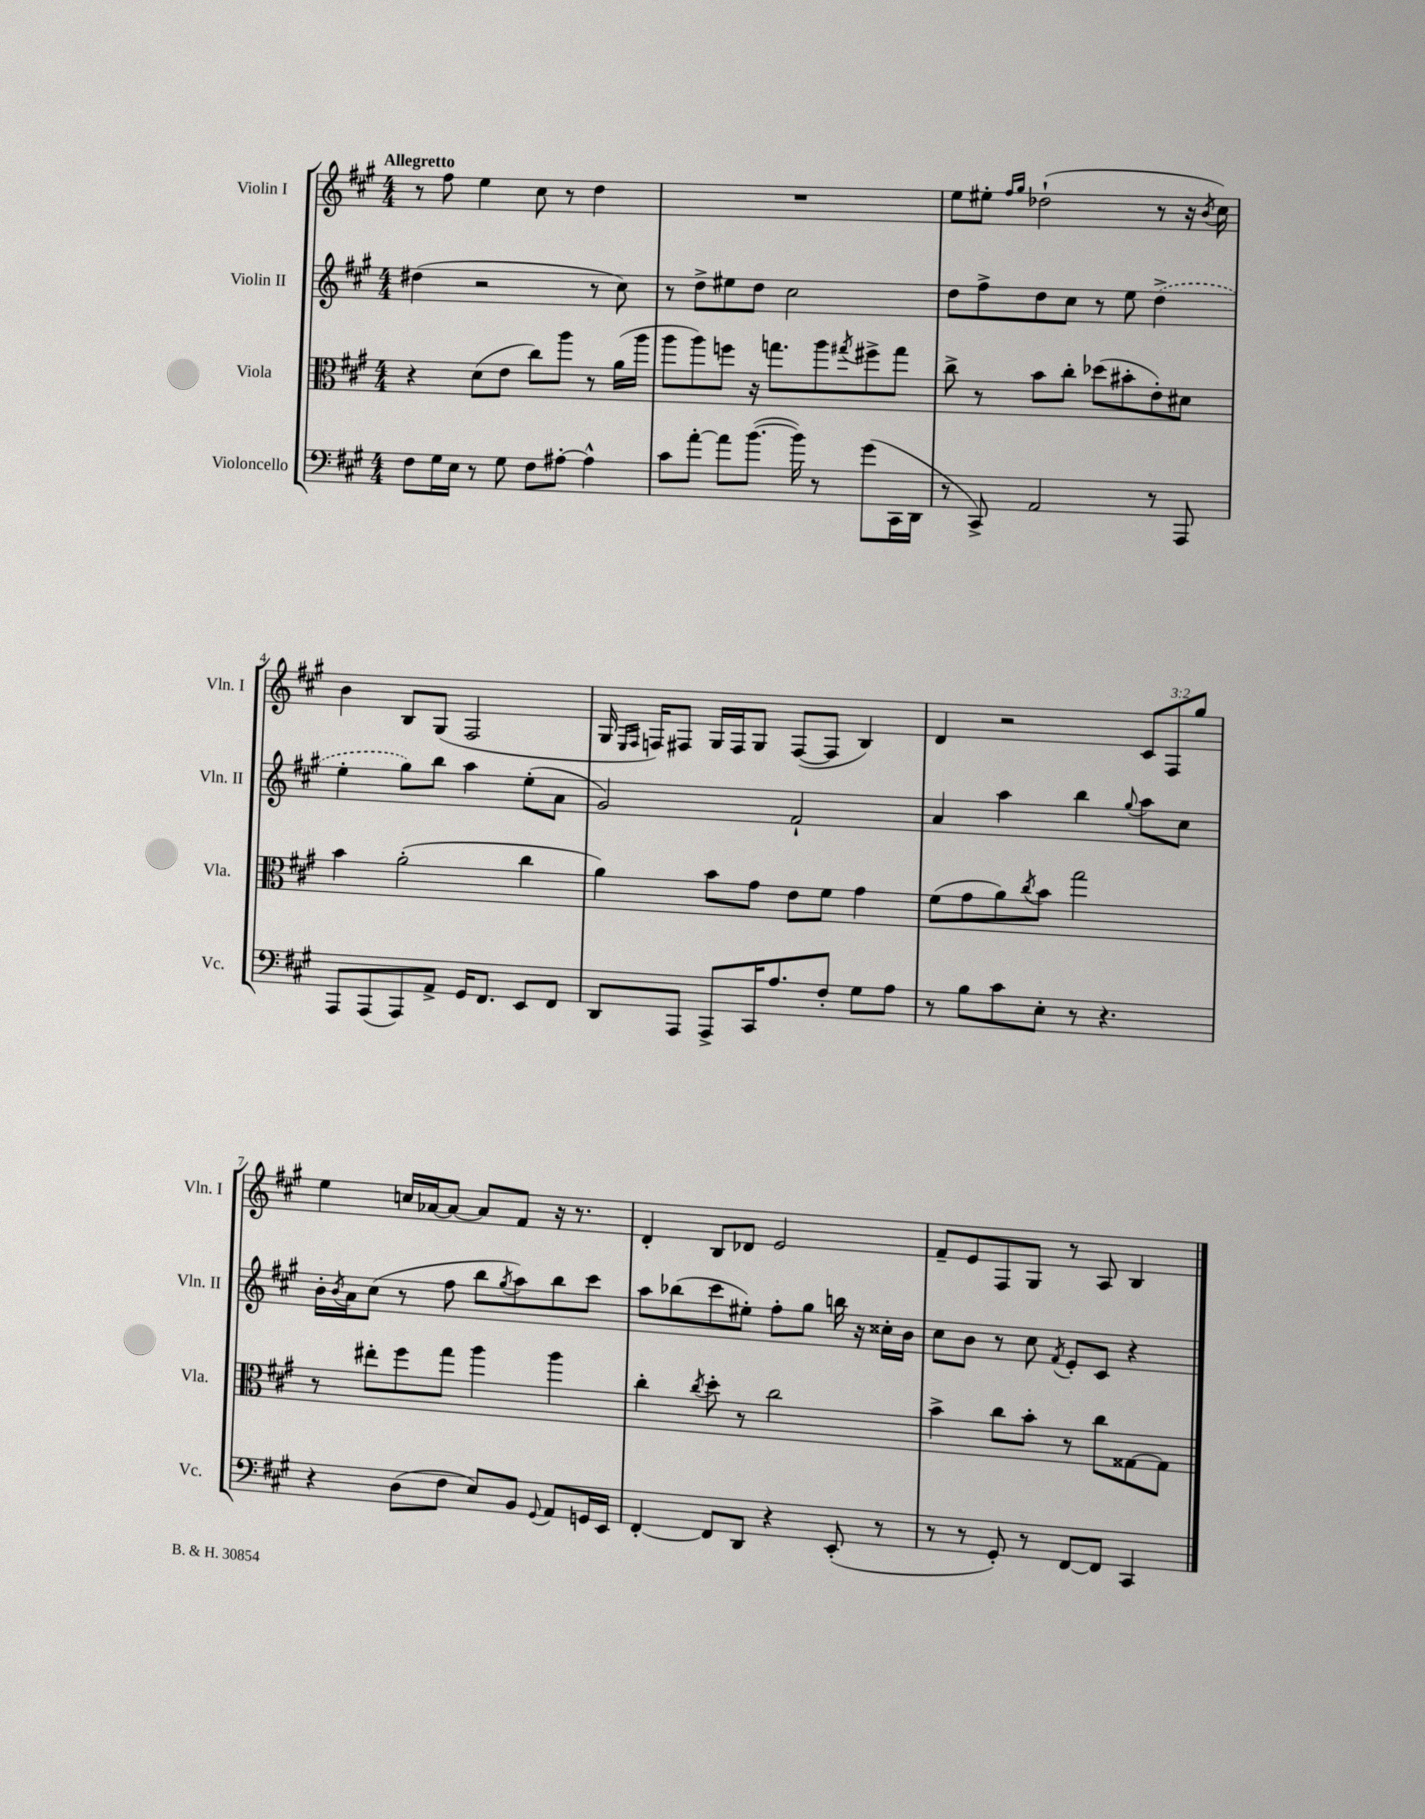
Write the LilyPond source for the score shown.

<<
\new StaffGroup <<
\new Staff = "s0" \with { instrumentName = "Violin I" shortInstrumentName = "Vln. I" } {
    \clef treble \key a \major \numericTimeSignature \time 4/4 \override Staff.TupletNumber.text = #tuplet-number::calc-fraction-text \tempo "Allegretto"
    r8 fis''8 e''4 cis''8 r8 d''4 |
    R1 |
    e''8 eis''8-. \grace { fis''16 gis''16 } des''2-!( r8 r16 \acciaccatura { b'8 } cis''16) |
    b'4 b8 gis8( fis2 |
    gis16 \grace { e16 fis16 } f16) fis8 gis16 fis16 gis8 fis8~( fis8 b4) |
    d'4 r2 \tuplet 3/2 { cis'8 fis8 gis''8 } |
    e''4 c''16 aes'16~ aes'8~ aes'8 fis'8 r16 r8. |
    d'4-. b8 des'8 e'2 |
    fis'8-- e'8 fis8 gis8 r8 a8 b4 \bar "|." |
}
\new Staff = "s1" \with { instrumentName = "Violin II" shortInstrumentName = "Vln. II" } {
    \clef treble \key a \major \numericTimeSignature \time 4/4
    dis''4( r2 r8 cis''8) |
    r8 d''8-> eis''8 d''8 cis''2 |
    d''8 fis''8-> d''8 cis''8 r8 e''8 \once \slurDashed d''4->( |
    e''4-. gis''8) b''8 a''4 e''8-.( a'8 |
    gis'2) fis'2-! |
    a'4 a''4 b''4 \appoggiatura { gis''8 } a''8 cis''8 |
    b'16-. \acciaccatura { b'8 } a'16 cis''8( r8 fis''8 b''8 \acciaccatura { gis''8 } a''8) b''8 cis'''8 |
    a''8 bes''8( cis'''8 eis''8-.) fis''8-. gis''8 b''16 r16 cisis''16-. b'16 |
    cis''8 b'8 r8 cis''8 \acciaccatura { fis'8 } e'8-. cis'8 r4 \bar "|." |
}
\new Staff = "s2" \with { instrumentName = "Viola" shortInstrumentName = "Vla." } {
    \clef alto \key a \major \numericTimeSignature \time 4/4
    r4 d'8( e'8 cis''8) a''8 r8 a'16( a''16 |
    a''8 a''8) f''8 r16 g''8. a''8 \acciaccatura { gis''8 } fis''8-> gis''8 |
    cis''8-> r8 b'8 cis''8-. des''8( bis'8-. e'8-.) dis'8 |
    b'4 a'2-.( cis''4 |
    a'4) b'8 gis'8 e'8 fis'8 gis'4 |
    fis'8( gis'8 a'8) \acciaccatura { cis''8 } b'8 gis''2 |
    r8 eis''8-. fis''8 gis''8 a''4 a''4 |
    cis''4-. \acciaccatura { cis''8 } d''8-. r8 cis''2 |
    b'4-> cis''8 b'8-. r8 cis''8 gisis8~ gisis8 \bar "|." |
}
\new Staff = "s3" \with { instrumentName = "Violoncello" shortInstrumentName = "Vc." } {
    \clef bass \key a \major \numericTimeSignature \time 4/4
    fis8 gis16 e16 r8 gis8 fis8 ais8~-. ais4-^ |
    cis'8 a'8~-. a'8 b'8.~( b'16) r8 gis'8( cis,16 d,16 |
    r8 cis,8->) a,2 r8 a,,8 |
    a,,8 a,,8( a,,8) a,8-> gis,16 fis,8. e,8 fis,8 |
    d,8 a,,8 a,,8-> cis,16 a8. fis8-. gis8 a8 |
    r8 b8 cis'8 e8-. r8 r4. |
    r4 d8( fis8 e8) b,8 \appoggiatura { gis,8 } a,8 g,16 e,16 |
    fis,4~-. fis,8 d,8 r4 e,8-.( r8 |
    r8 r8 gis,8-.) r8 fis,8~ fis,8 cis,4 \bar "|." |
}
>>
>>
